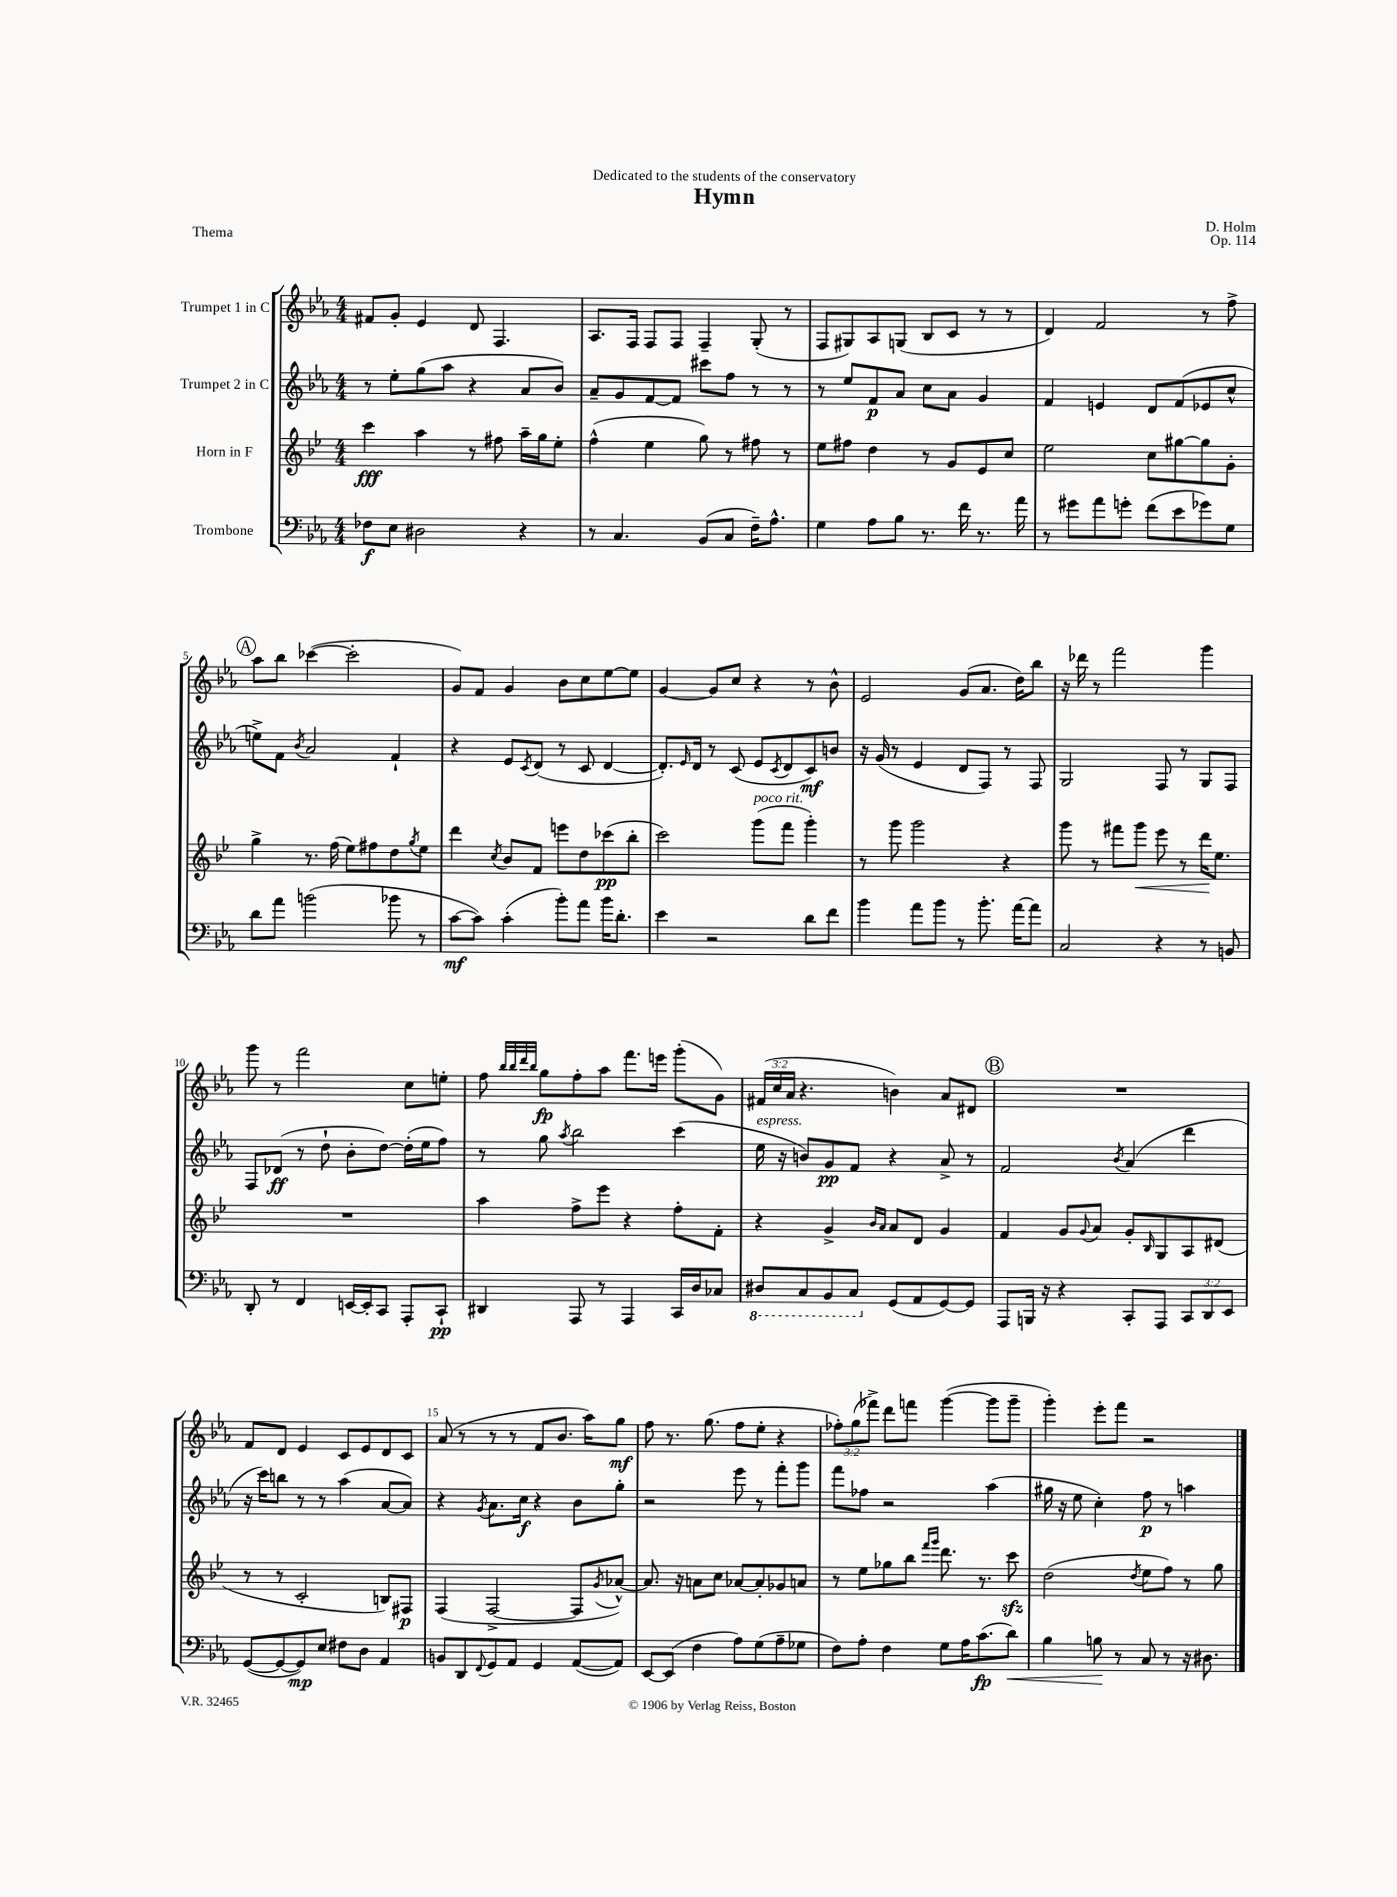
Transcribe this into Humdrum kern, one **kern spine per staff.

**kern	**dynam	**kern	**dynam	**kern	**dynam	**kern	**dynam
*part4	*part4	*part3	*part3	*part2	*part2	*part1	*part1
*staff4	*staff4	*staff3	*staff3	*staff2	*staff2	*staff1	*staff1
*I"Trombone	*	*I"Horn in F	*	*I"Trumpet 2 in C	*	*I"Trumpet 1 in C	*
*clefF4	*	*clefG2	*	*clefG2	*	*clefG2	*
*k[b-e-a-]	*	*k[b-e-]	*	*k[b-e-a-]	*	*k[b-e-a-]	*
*M4/4	*	*M4/4	*	*M4/4	*	*M4/4	*
=1	=1	=1	=1	=1	=1	=1	=1
8F-X\L	f	4ccc\	fff	8r	.	8f#X/L	.
8E-\J	.	.	.	8ee-'\L	.	8g'/J	.
2D#X\	.	4aa\	.	(8gg\	.	4e-/	.
.	.	.	.	8aa-\J	.	.	.
.	.	8r	.	4r	.	8d/	.
.	.	8ff#X\	.	.	.	4.F/	.
4r	.	16aa~\LL	.	8a-/L	.	.	.
.	.	16gg\J	.	.	.	.	.
.	.	8ee-'\J	.	8b-/J)	.	.	.
=2	=2	=2	=2	=2	=2	=2	=2
8r	.	(4ff^^\	.	8a-~/L	.	8.A-/L	.
4.C/	.	.	.	8g/	.	.	.
.	.	.	.	.	.	16F/Jk	.
.	.	4ee-\	.	[8f/	.	8F/L	.
.	.	.	.	8f/J]	.	8F/J	.
(8BB-/L	.	8gg\)	.	8ccc#X\L	.	4F~/	.
8C/J	.	8r	.	8ff\J	.	.	.
16F~\KL)	.	8ff#X\	.	8r	.	(8G'/	.
8.A-^^\J	.	.	.	.	.	.	.
.	.	8r	.	8r	.	8r	.
=3	=3	=3	=3	=3	=3	=3	=3
4G\	.	8ee-\L	.	8r	.	8F/L	.
.	.	8ff#X\J	.	8ee-/L	.	8G#X/)	.
8A-\L	.	4dd\	.	8f/	p	8A-/	.
8B-\J	.	.	.	8a-/J	.	(8Gn/J	.
8.r	.	8r	.	8cc\L	.	8B-/L	.
.	.	8g/L	.	8a-\J	.	8c/J	.
16f\	.	.	.	.	.	.	.
8.r	.	8e-/	.	4g/	.	8r	.
.	.	8cc/J	.	.	.	8r	.
16a-\	.	.	.	.	.	.	.
=4	=4	=4	=4	=4	=4	=4	=4
8r	.	2ee-\	.	4f/	.	4d/)	.
8g#X\L	.	.	.	.	.	.	.
8a-\	.	.	.	4en/	.	2f/	.
8gn'\J	.	.	.	.	.	.	.
(8f\L	.	8cc\L	.	8d/L	.	.	.
8e-\	.	[8gg#X\	.	(8f/	.	.	.
8g-X\)	.	8gg#\]	.	8e-X/	.	8r	.
8G\J	.	8g'\J	.	8cc^^/J	.	8ff^\	.
!!LO:LB:g=z
!!LO:REH:place=s1:t=A
=5	=5	=5	=5	=5	=5	=5	=5
8d\L	.	4gg^\	.	8een^\L)	.	8aa-\L	.
8a-\J	.	.	.	8f\J	.	8bb-\J	.
.	.	.	.	8qb-/	.	.	.
(2bn\	.	8.r	.	2a-/	.	([4ccc-X\	.
.	.	(16ff\	.	.	.	.	.
.	.	8ee-\L)	.	.	.	2ccc-'\]	.
.	.	8ff#X\	.	.	.	.	.
8b-X\	.	8dd\	.	4f`/	.	.	.
.	.	8qgg/	.	.	.	.	.
8r	.	8ee-\J	.	.	.	.	.
=6	=6	=6	=6	=6	=6	=6	=6
[8c\L	mf	4ddd\	.	4r	.	8g/L)	.
8c\J])	.	.	.	.	.	8f/J	.
.	.	8qcc/	.	.	.	.	.
(4c'\	.	8b-/L	.	8e-/L	.	4g/	.
.	.	.	.	8qc/	.	.	.
.	.	8f/J	.	(8d/J	.	.	.
8b-'\L)	.	8eeen\L	.	8r	.	8b-\L	.
8a-\J	.	8dd\	.	8c/	.	8cc\	.
16b-\KL	.	(8ccc-X\	pp	[4d/	.	[8ee-\	.
8.d'\J	.	.	.	.	.	.	.
.	.	8bb-'\J	.	.	.	8ee-\J]	.
=7	=7	=7	=7	=7	=7	=7	=7
4e-\	.	2ccc\)	.	8.d'/L])	.	[4g/	.
.	.	.	.	16qqe-/	.	.	.
.	.	.	.	16d/Jk	.	.	.
2r	.	.	.	8r	.	8g/L]	.
.	.	.	.	(8c/	.	8cc/J	.
!	!	!LO:TX:a:i:t=poco rit.	!	!	!	!	!
.	.	(8ggg\L	.	8e-/L	.	4r	.
.	.	.	.	8qc/	.	.	.
.	.	8fff\J	.	8d/	.	.	.
8d\L	.	4ggg'\)	.	8c/)	mf	8r	.
8f\J	.	.	.	8bn/J	.	8b-^^\	.
=8	=8	=8	=8	=8	=8	=8	=8
4b-\	.	8r	.	16r	.	2e-/	.
.	.	.	.	(16g/	.	.	.
.	.	8ggg\	.	8r	.	.	.
8a-\L	.	2ggg\	.	4e-/	.	.	.
8b-\J	.	.	.	.	.	.	.
8r	.	.	.	8d/L	.	(8g/L	.
8.b-'\	.	.	.	8F/J)	.	8.a-/J	.
.	.	4r	.	8r	.	.	.
[16a-\KL	.	.	.	.	.	16dd\KL)	.
8a-\J]	.	.	.	8F/	.	8bb-\J	.
=9	=9	=9	=9	=9	=9	=9	=9
2C/	.	8ggg\	.	2G/	.	16r	.
.	.	.	.	.	.	16ddd-X\	.
.	.	8r	.	.	.	8r	.
.	.	8fff#X\L	.	.	.	2fff\	.
!	!	!	!LO:HP:b	!	!	!	!
.	.	8ggg\J	<	.	.	.	.
4r	.	8eee-\	.	8F/	.	.	.
.	.	8r	.	8r	.	.	.
8r	.	16ddd\KL	.	8G/L	.	4ggg\	.
.	.	8.ee-\J	[	.	.	.	.
8BBn/	.	.	.	8F/J	.	.	.
!!LO:LB:g=z
=10	=10	=10	=10	=10	=10	=10	=10
8DD'/	.	1r	.	8F/L	.	8ggg\	.
8r	.	.	.	(8d-X/J	ff	8r	.
4FF/	.	.	.	8r	.	2fff\	.
.	.	.	.	8dd`\	.	.	.
[16EEn/LL	.	.	.	8b-'\L	.	.	.
16EE'/J]	.	.	.	.	.	.	.
8CC/J	.	.	.	[8dd\J)	.	.	.
8AAA-'/L	.	.	.	(16dd'\LL]	.	8cc\L	.
.	.	.	.	16ee-\J	.	.	.
8CC`/J	pp	.	.	8ff\J)	.	8een'\J	.
=11	=11	=11	=11	=11	=11	=11	=11
4DD#X/	.	4aa\	.	8r	.	8ff\	.
.	.	.	.	.	.	32qqbb-/LLL	.
.	.	.	.	.	.	32qqbb-/	.
.	.	.	.	.	.	32qqddd/	.
.	.	.	.	.	.	32qqbb-/JJJ	.
.	.	.	.	8gg\	.	8gg\L	fp
.	.	.	.	8qaa-/	.	.	.
8AAA-/	.	8ff^\L	.	2bb-\	.	8ff'\	.
8r	.	8eee-\J	.	.	.	8aa-\J	.
4AAA-/	.	4r	.	.	.	8.fff\L	.
.	.	.	.	.	.	16eeen\Jk	.
16CC/LL	.	8ff'\L	.	(4ccc\	.	(8ggg'\L	.
16D/J	.	.	.	.	.	.	.
8C-X/J	.	8f'\J	.	.	.	8g\J)	.
=12	=12	=12	=12	=12	=12	=12	=12
*8ba	*	*	*	*	*	*	*
!	!	!	!	!LO:TX:a:i:t=espress.	!	!	!
8DD#X/L	.	4r	.	16ee-\	.	(24f#X/LL	.
.	.	.	.	.	.	24cc/	.
.	.	.	.	16r	.	.	.
.	.	.	.	.	.	24a-/JJ	.
8CC/	.	.	.	8bn/L)	.	4.r	.
8BBB-/	.	4g^/	.	8g/	pp	.	.
8CC/J	.	.	.	8f/J	.	.	.
.	.	16qqb-/LL	.	.	.	.	.
.	.	16qqa/JJ	.	.	.	.	.
*X8ba	*	*	*	*	*	*	*
(8GG/L	.	8a/L	.	4r	.	4bn\)	.
8AA-/	.	8d/J	.	.	.	.	.
[8GG/)	.	4g/	.	8a-^/	.	8a-/L	.
8GG/J]	.	.	.	8r	.	8d#X/J	.
!!LO:REH:place=s1:t=B
=13	=13	=13	=13	=13	=13	=13	=13
8AAA-/L	.	4f/	.	2f/	.	1r	.
16BBBn/Jk	.	.	.	.	.	.	.
16r	.	.	.	.	.	.	.
4r	.	8g/L	.	.	.	.	.
.	.	8qqg/	.	.	.	.	.
.	.	8a/J	.	.	.	.	.
.	.	.	.	8qb-/	.	.	.
8CC'/L	.	8g'/L	.	(4a-/	.	.	.
.	.	16qqB-/	.	.	.	.	.
8AAA-/J	.	8G/	.	.	.	.	.
12CC/L	.	8A/	.	4ddd\	.	.	.
12DD/	.	.	.	.	.	.	.
.	.	(8d#X/J	.	.	.	.	.
12EE-/J	.	.	.	.	.	.	.
!!LO:LB:g=z
=14	=14	=14	=14	=14	=14	=14	=14
([8GG/L	.	8r	.	16r	.	8f/L	.
.	.	.	.	16ccc\KL)	.	.	.
8GG/_	.	8r	.	8bbn\J	.	8d/J	.
8GG/])	mp	2c'/	.	8r	.	4e-/	.
8E-/J	.	.	.	8r	.	.	.
8F#X\L	.	.	.	(4aa-\	.	8c/L	.
8D\J	.	.	.	.	.	8e-/	.
4AA-/	.	8Bn/L)	.	[8a-/L	.	8d/	.
.	.	8F#X/J	p	8a-/J])	.	8c/J	.
=15	=15	=15	=15	=15	=15	=15	=15
8BBn/L	.	(4F/	.	4r	.	(8a-/	.
8DD/	.	.	.	.	.	8r	.
8qqFF/	.	.	.	8qg/	.	.	.
8GG/	.	[2F^/	.	8.a-\L	.	8r	.
8AA-/J	.	.	.	.	.	8r	.
.	.	.	.	16cc\Jk	f	.	.
4GG/	.	.	.	4r	.	8f/L	.
.	.	.	.	.	.	8.b-/J	.
([8AA-/L	.	8F/L]	.	8b-\L	.	.	.
.	.	.	.	.	.	16aa-\KL)	.
.	.	8qg/	.	.	.	.	.
8AA-/J])	.	[8a-X^^/J)	.	8gg'\J	.	8gg\J	mf
=16	=16	=16	=16	=16	=16	=16	=16
[8EE-/L	.	8.a-/]	.	2r	.	8ff\	.
(8EE-/J]	.	.	.	.	.	8.r	.
.	.	16r	.	.	.	.	.
4F\	.	8an\L	.	.	.	.	.
.	.	.	.	.	.	(8.gg\	.
.	.	8cc\J	.	.	.	.	.
8A-\L)	.	[8a-X/L	.	8eee-\	.	8ff\L	.
(8G\	.	8a-'/]	.	8r	.	8ee-'\J	.
8A-~\	.	8g-X/	.	8fff'\L	.	4r	.
8G-X\J	.	8an/J	.	8ggg\J	.	.	.
=17	=17	=17	=17	=17	=17	=17	=17
8F\L)	.	8r	.	8fff\L	.	12ff-X'\L)	.
.	.	.	.	.	.	(12gg\	.
8A-'\J	.	8ee-\L	.	8ff-X\J	.	.	.
.	.	.	.	.	.	12fff-X^\J)	.
4F\	.	8gg-X\	.	2r	.	8ddd\L	.
.	.	8bb-\J	.	.	.	8fffn\J	.
.	.	16qqfff/LL	.	.	.	.	.
.	.	16qqggg/JJ	.	.	.	.	.
8G\L	.	8.ddd\	.	.	.	([4ggg\	.
16A-\K	.	.	.	.	.	.	.
(8.c\	fp	8.r	.	.	.	.	.
.	.	.	.	(4aa-\	.	8ggg\L]	.
!	!LO:HP:b	!	!	!	!	!	!
8d\J)	<	8ccczz\	.	.	.	8ggg~\J	.
=18	=18	=18	=18	=18	=18	=18	=18
4B-\	.	(2dd\	.	16gg#X\	.	4ggg'\)	.
.	.	.	.	16r	.	.	.
.	.	.	.	8ee-\	.	.	.
8Bn\	.	.	.	4cc'\)	.	8eee-'\L	.
8r	[	.	.	.	.	8fff\J	.
.	.	8qdd/	.	.	.	.	.
8C/	.	8ee-\L	.	8ff\	p	2r	.
8r	.	8ff\J)	.	8r	.	.	.
16r	.	8r	.	4aan\	.	.	.
8.D#X\	.	.	.	.	.	.	.
.	.	8gg\	.	.	.	.	.
==	==	==	==	==	==	==	==
*-	*-	*-	*-	*-	*-	*-	*-
